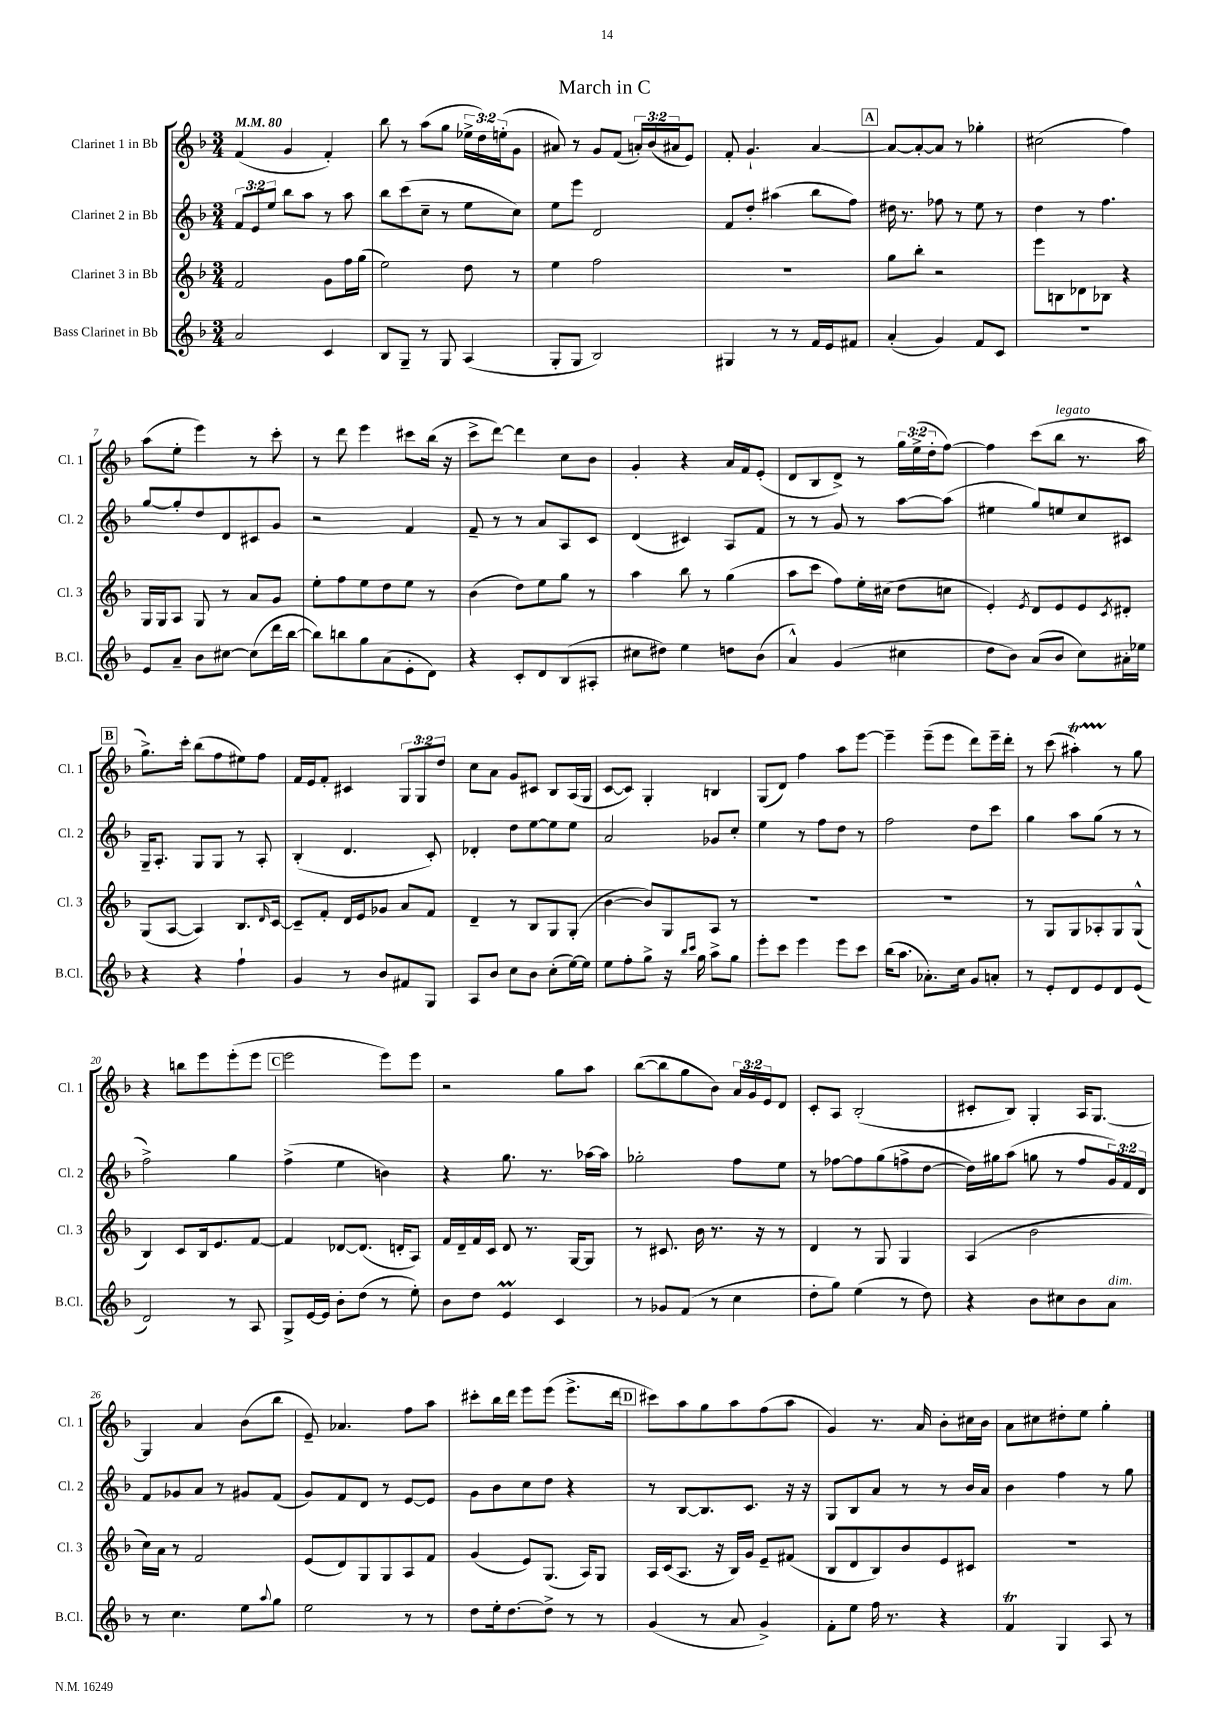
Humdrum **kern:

**kern	**kern	**kern	**kern
*staff4	*staff3	*staff2	*staff1
*clefG2	*clefG2	*clefG2	*clefG2
*k[b-]	*k[b-]	*k[b-]	*k[b-]
*M3/4	*M3/4	*M3/4	*M3/4
*MM80	*MM80	*MM80	*MM80
2a/	2f/	12f/L	(4f/
.	.	12e/	.
.	.	12ee/J	.
.	.	8bb-\L	4g/
.	.	8aa\J	.
4c/	8g\L	8r	4f'/)
.	16ff\L	8aa\	.
.	(16gg\JJ	.	.
=	=	=	=
8B-/L	2ee\)	8bb-\L	8bb-\
8G~/J	.	(8ccc\	8r
8r	.	8cc~\J	(8aa\L
8G/	.	8r	8gg\J
(4A/	8dd\	8ee\L	24ee-^\LL
.	.	.	24dd\)
.	.	.	(24ee'\J
.	8r	8cc\J)	8g\J
=	=	=	=
8G'/L	4ee\	8ee\L	8a#/)
8G/J	.	8eee\J	8r
2B-/)	2ff\	2d/	8g/L
.	.	.	(8f/J
.	.	.	24a'/LL)
.	.	.	(24b-/
.	.	.	24a#/J
.	.	.	8e/J)
=	=	=	=
4G#/	2.r	8f/L	8f'/
.	.	8dd'/J	4.g`/
8r	.	(4aa#\	.
8r	.	.	.
16f/LL	.	8bb-\L	[4a/
16e/J	.	.	.
8f#/J	.	8ff\J)	.
=	=	=	=
(4a'/	8gg\L	16dd#\	8a/_L
.	.	8.r	.
.	8bb-'\J	.	8a'/_
4g/)	2r	8ff-\	8a/]J
.	.	8r	8r
8f/L	.	8ee\	4gg-'\
8c/J	.	8r	.
=	=	=	=
2.r	8eee\L	4dd\	(2cc#\
.	8B\	.	.
.	8d-\	8r	.
.	8B-\J	4.ff\	.
.	4r	.	4ff\)
=	=	=	=
8e/L	16G/LL	[8gg/L	(8aa\L
.	16G/J	.	.
8a~/J	8A/J	8gg'/]	8ee'\J
8b-\L	8G/	8dd/	4eee\)
[8cc#\J	8r	8d/	.
(8cc#\]L	8a/L	8c#/	8r
16ddd\L	8g/J	8g/J	8ccc'\
[16bb-\JJ	.	.	.
=	=	=	=
8bb-\]L)	8ee'\L	2r	8r
8bb\	8ff\	.	8ddd\
8gg\	8ee\	.	4eee\
(8a\	8dd\	.	.
8e'\	8ee\J	4f/	8ccc#\L
8d\J)	8r	.	(16bb-\Jk
.	.	.	16r
=	=	=	=
4r	(4b-\	8f~/	8ccc^\L
.	.	8r	[8ddd\J)
8c'/L	8dd\L)	8r	4ddd\]
8d/	8ee\	8a/L	.
(8B-/	8gg\J	8A/	8cc\L
8A#'/J	8r	8c/J	8b-\J
=	=	=	=
8cc#\L	4aa\	(4d/	4g'/
8dd#\J)	.	.	.
4ee\	8bb-\	4c#/)	4r
.	8r	.	.
8dd\L	(4gg\	8A/L	16a/LL
.	.	.	16f/J
(8b-\J	.	8f/J	(8e'/J
=	=	=	=
4a^^/)	8aa\L	8r	8d/L
.	8ccc\J	8r	8B-/
(4g/	8ff\L)	8g/	8d^/J)
.	16ee'\L	8r	8r
.	(16cc#\JJ	.	.
4cc#\	8dd\L	[8aa\L	24gg\LL
.	.	.	(24ee^\
.	.	.	24dd'\J
.	8cc\J	(8aa\]J	[8ff\J)
=	=	=	=
8dd\L	4e'/)	4ee#\	4ff\]
8b-\J)	.	.	.
.	8qe/	.	.
(8a/L	8d/L	8gg/L)	(8ccc\L
8b-/J	8e/	8ee/	8bb-\J
8cc\L)	8e/	8cc/	8.r
.	8qc/	.	.
16a#'\L	8d#'/J	8c#/J	.
16ee-\JJ	.	.	16aa\
=	=	=	=
4r	(8G/L	16G~/LK	8.gg^\L)
.	.	8.A'/J	.
.	[8A/J	.	.
.	.	.	16ccc'\Jk
4r	4A/])	8G/L	(8bb-\L
.	.	8G/J	8ff\
4ff`\	8.B-/L	8r	8ee#\)
.	.	8A'/	8ff\J
.	16qqd/	.	.
.	[16c/Jk	.	.
=	=	=	=
4g/	8c~/]L	(4B-'/	16f/LL
.	.	.	16e/J
.	8f'/J	.	8f'/J
8r	16d/LL	4.d/	4c#/
.	16e/J	.	.
8b-/L	8g-/J	.	.
8f#/	8a/L	.	12G/L
.	.	.	12G/
8G/J	8f/J	8c'/)	.
.	.	.	12dd/J
=	=	=	=
8A/L	4d~/	4d-'/	8cc\L
8b-/J	.	.	8a\J
8cc\L	8r	8dd\L	8g/L
8b-\J	8B-/L	[8ee\	8c#/J
(8cc'\L	8G/	8ee\]	8B-/L
[16ee\L)	(8G'/J	8ee\J	(16A/L
16ee\]JJ	.	.	16G/JJ
=	=	=	=
8ee\L	[4b-\	2a/	[8c/L
8ff'\	.	.	8c/]J)
8gg^\J	8b-/]L)	.	4G'/
16r	8G/	.	.
16qqbb-/LL	.	.	.
16qqccc/JJ	.	.	.
16gg\	.	.	.
8aa^\L	8A/J	8g-/L	4B/
8gg\J	8r	8cc'/J	.
=	=	=	=
8eee'\L	2.r	4ee\	(8G/L
8ccc\J	.	.	8d/J)
4eee\	.	8r	4ff\
.	.	8ff\L	.
8eee\L	.	8dd\J	8aa\L
8ccc\J	.	8r	[8eee\J
=	=	=	=
(16bb-\LK	2.r	2ff\	4eee~\]
8.aa\J	.	.	.
8.a-'\L)	.	.	(8eee~\L
.	.	.	8eee\J
16cc\Jk	.	.	.
8g/L	.	8dd\L	8ddd\L)
8a'/J	.	8ccc\J	16eee~\L
.	.	.	16ddd'\JJ
=	=	=	=
8r	8r	4gg\	8r
8e'/L	8G/L	.	(8ccc\
8d/	8G/	8aa\L	4aa#'\)
8e/	8A-'/	(8gg\J	.
8d/	8G/	8r	8r
(8e/J	(8G^^/J	8r	8gg\
=	=	=	=
2d/)	4B-/)	2ff^\)	4r
.	8c/L	.	8bb\L
.	16B-/k	.	8eee\
.	8.e/	.	.
8r	.	4gg\	(8eee'\
8A/	[8f/J	.	8eee\J
=	=	=	=
8G^/L	4f/]	(4ff^\	2eee\
[16e/L	.	.	.
16e/]JJ	.	.	.
8b-'\L	[8d-/L	4ee\	.
(8dd\J	(8.d-/]J	.	.
8r	.	4b\)	8eee\L)
.	16d'/LK	.	.
8ee'\)	8A/J)	.	8eee\J
=	=	=	=
8b-\L	16f/LL	4r	2r
.	16d~/	.	.
8dd\J	16f/	.	.
.	16c/JJ	.	.
4e/	8d/	8.gg\	.
.	8.r	.	.
.	.	8.r	.
4c/	.	.	8gg\L
.	[16G/LK	.	.
.	8G/]J	[16aa-\LL	8aa\J
.	.	16aa-\]JJ	.
=	=	=	=
8r	8r	2gg-'\	([8bb-\L
8g-/L	8.c#/	.	8bb-\]
(8f/J	.	.	8gg\
.	16b-\	.	.
8r	8.r	.	8b-\J)
4cc\	.	8ff\L	24a/LL
.	.	.	24g/
.	16r	.	.
.	.	.	24e/J
.	8r	8ee\J	8d/J
=	=	=	=
8dd'\L	4d/	8r	8c'/L
8gg\J)	.	[8ff-\L	8A/J
(4ee\	8r	8ff-\]	(2B-'/
.	8G/	(8gg\	.
8r	4G/	8ff^\	.
8dd\)	.	[8dd\J	.
=	=	=	=
4r	(4A/	16dd\]LL)	8c#'/L
.	.	16gg#\J	.
.	.	(8aa\J	8B-/J)
8b-\L	2b-\	8gg\	4G'/
8cc#\	.	8r	.
8b-\	.	8ff/L	16A/LK
.	.	.	[8.G/J
8a\J	.	24g/L)	.
.	.	24f/	.
.	.	24d/JJ	.
=	=	=	=
8r	16cc\LL)	8f/L	4G/]
.	16a\JJ	.	.
4.cc\	8r	8g-/	.
.	2f/	8a/J	4a/
.	.	8r	.
8ee\L	.	8g#/L	(8b-\L
8qqaa/	.	.	.
8gg\J	.	(8f/J	8bb-\J
=	=	=	=
2ee\	(8e/L	8g/L)	8e~/)
.	8d/)	8f/	4.a-/
.	8G/	8d/J	.
.	8G/	8r	.
8r	8A/	[8e/L	8ff\L
8r	8f/J	8e/]J	8aa\J
=	=	=	=
8dd\L	(4g/	8g\L	8ccc#'\L
16ee'\k	.	8b-\	16bb-\L
[8.dd\	.	.	16ddd\JJ
.	8e/L)	8cc\	8eee\L
8dd^\]J	(8.G/J	8dd\J	(8eee\J
8r	.	4r	8.eee^\L
.	16A/LK)	.	.
8r	8G/J	.	.
.	.	.	16ddd\Jk
=	=	=	=
(4g/	16A/LL	8r	8ccc#\L)
.	(16c/J	.	.
.	8.A/J	[8B-/L	8aa\
8r	.	8.B-/]	8gg\
.	16r	.	.
8a/	16B-/LL)	.	8aa\
.	16g/JJ	8.c/J	.
4g^/)	8e~/L	.	(8ff\
.	(8f#/J	16r	8aa\J
.	.	16r	.
=	=	=	=
8f'\L	8B-/L	8G/L	4g/)
8ee\J	8d/	8B-/	.
16ff\	8B-/)	8a/J	8.r
8.r	.	.	.
.	8b-/	8r	.
.	.	.	16a/
4r	8e/	8r	8b-'\L
.	8c#/J	16b-/LL	16cc#\L
.	.	16a/JJ	16b-\JJ
=	=	=	=
4f/	2.r	4b-\	8a\L
.	.	.	8cc#\
4G/	.	4ff\	8dd#'\
.	.	.	8ee\J
8A/	.	8r	4gg'\
8r	.	8gg\	.
==	==	==	==
*-	*-	*-	*-
